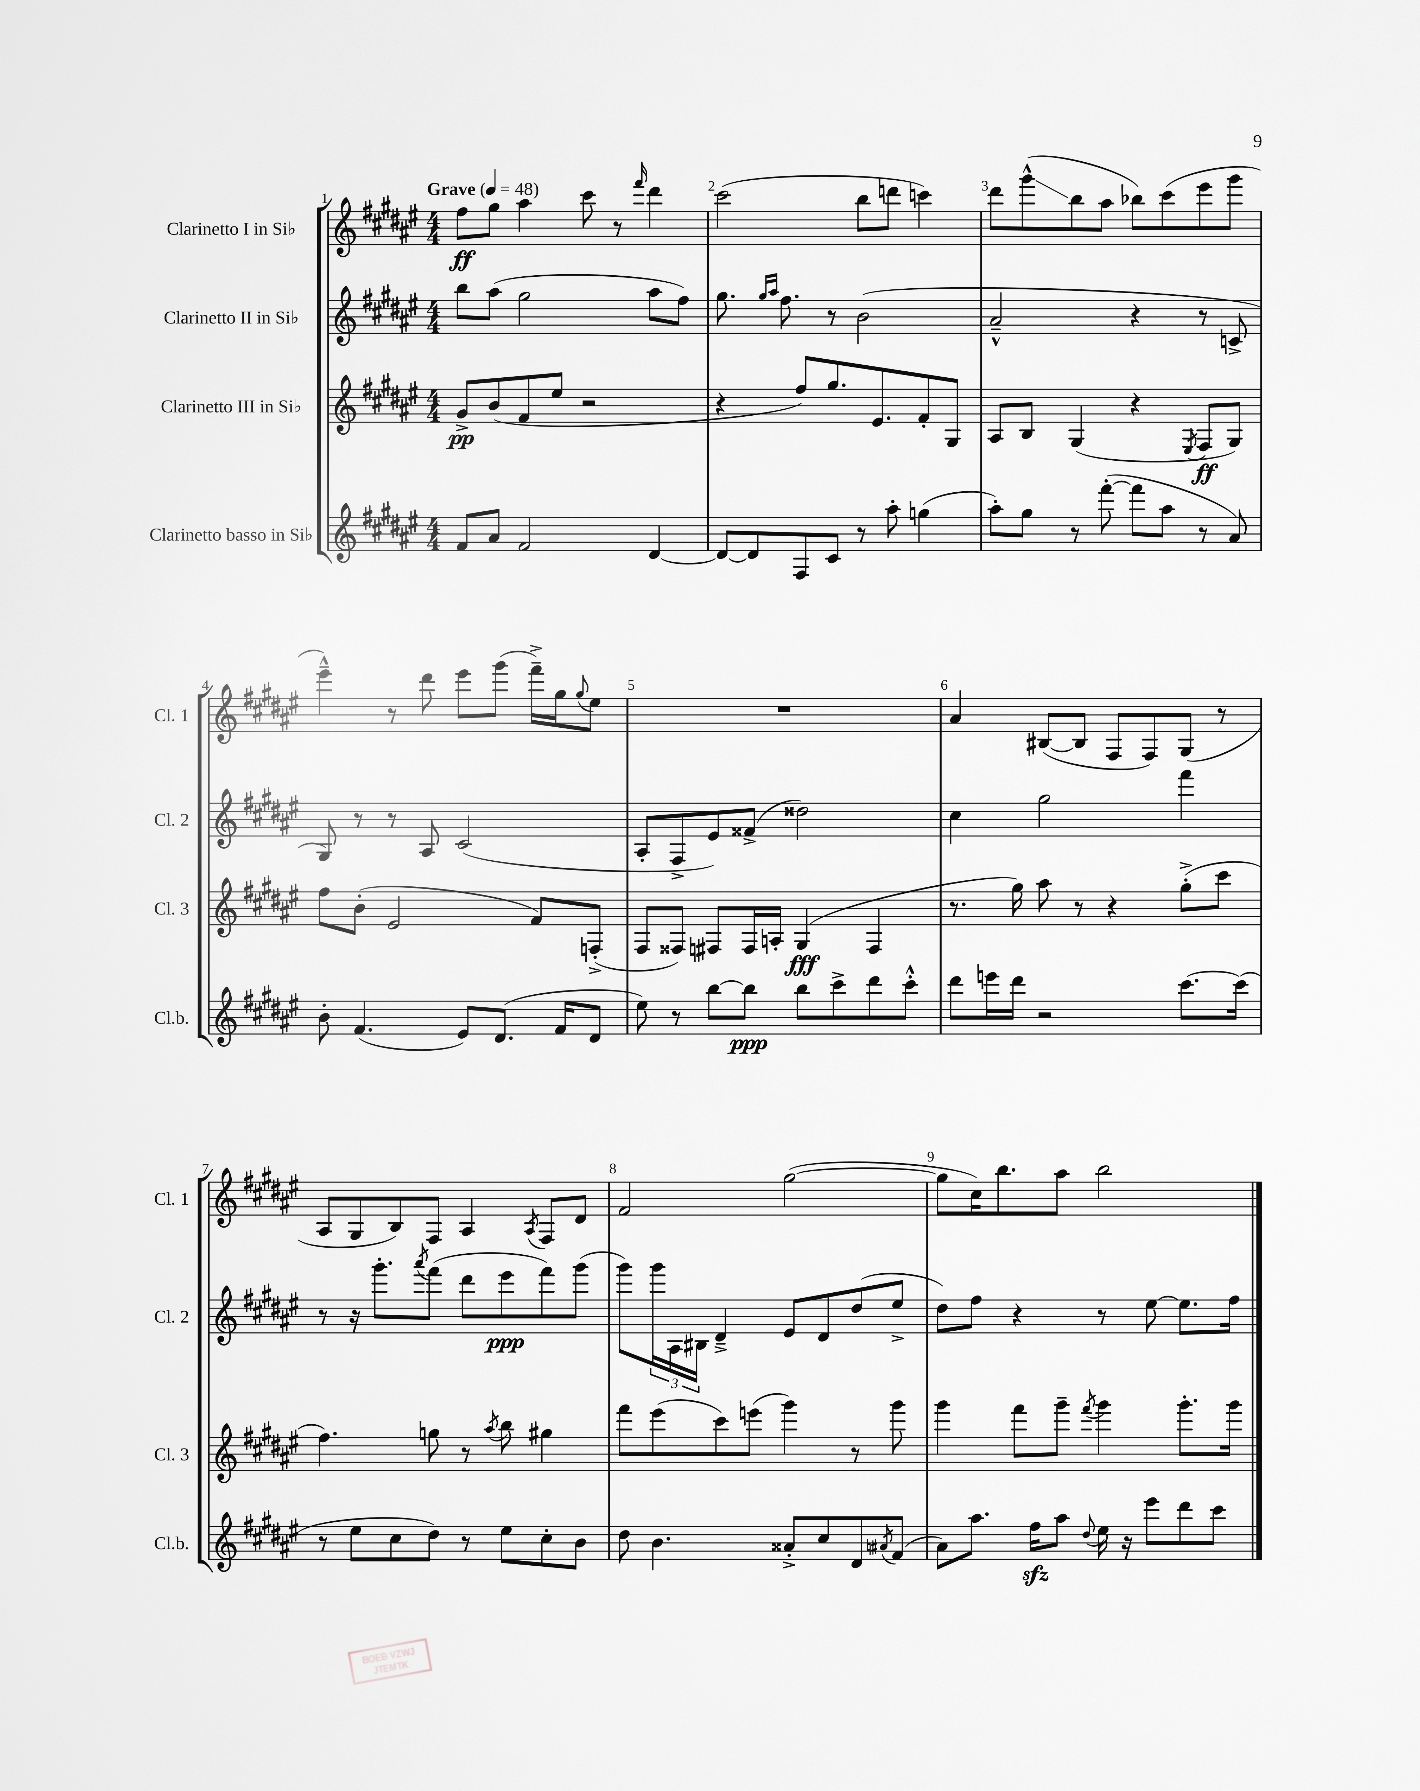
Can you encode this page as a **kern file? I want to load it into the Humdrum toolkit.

**kern	**kern	**kern	**kern
*staff4	*staff3	*staff2	*staff1
*clefG2	*clefG2	*clefG2	*clefG2
*k[f#c#g#d#a#e#]	*k[f#c#g#d#a#e#]	*k[f#c#g#d#a#e#]	*k[f#c#g#d#a#e#]
*M4/4	*M4/4	*M4/4	*M4/4
*MM48	*MM48	*MM48	*MM48
8f#	8g#^	8bb	8ff#
8a#	(8b	(8aa#	8gg#
2f#	8f#	2gg#	4aa#
.	8ee#	.	.
.	2r	.	8ccc#
.	.	.	8r
.	.	.	16qqfff#
[4d#	.	8aa#	4ddd#
.	.	8ff#)	.
=	=	=	=
8d#_	4r	8.gg#	(2ccc#
8d#]	.	.	.
.	.	16qqgg#	.
.	.	16qqaa#	.
.	.	8.ff#	.
8F#	8ff#)	.	.
8c#	8.gg#	8r	.
8r	.	(2b	8bb
.	8.e#	.	.
8aa#'	.	.	8ddd
(4gg	8f#'	.	4ccc)
.	8G#	.	.
=	=	=	=
8aa#')	8A#	2a#~^^	8ddd#
8gg#	8B	.	(8ggg#^^
8r	(4G#	.	8bb
([8fff#'	.	.	8aa#
8fff#]	4r	4r	8bb-)
8aa#	.	.	(8ccc#
.	8qE#	.	.
8r	8F#	8r	8eee#
8a#)	8G#)	8c^	8ggg#
=	=	=	=
8b'	8ff#	8G#)	4eee#~^^)
(4.f#	(8b'	8r	.
.	2e#	8r	8r
.	.	8A#	8ddd#
8e#)	.	(2c#	8eee#
(8.d#	.	.	(8ggg#
.	8f#)	.	16fff#~^)
16f#	.	.	16gg#
.	.	.	8qqgg#
8d#	(8F'^	.	8ee#
=	=	=	=
8ee#)	8F#	8A#'	1r
8r	8F##)	8F#^	.
[8bb	8F#	8e#)	.
8bb]	16F#	(8f##^	.
.	16A'	.	.
8bb	(4G#	2dd##)	.
8ccc#^	.	.	.
8ddd#	4F#	.	.
8ccc#'^^	.	.	.
=	=	=	=
8ddd#	8.r	4cc#	4a#
16eee	.	.	.
16ddd#	16gg#)	.	.
2r	8aa#	2gg#	([8B#
.	8r	.	8B#]
.	4r	.	8F#
.	.	.	8F#)
[8.ccc#	(8gg#'^	4fff#	(8G#
.	8ccc#	.	8r
(16ccc#]	.	.	.
=	=	=	=
8r	4.ff#)	8r	8A#
8ee#	.	16r	8G#
.	.	8.ggg#'	.
8cc#	.	.	8B)
.	.	8qaaa#	.
8dd#)	8gg	(8fff#	8F#
8r	8r	8ddd#	4A#
.	8qaa#	.	.
8ee#	8bb	8eee#	.
.	.	.	8qA#
8cc#'	4gg#	8fff#)	8F#
8b	.	(8ggg#	8d#
=	=	=	=
8dd#	8fff#	8ggg#)	2f#
4.b	(8eee#	24ggg#	.
.	.	24A#	.
.	.	24B#	.
.	8ccc#)	4d#~^	.
.	(8eee	.	.
8a##'^	4ggg#)	8e#	([2gg#
8cc#	.	8d#	.
8d#	8r	(8dd#	.
8qa#	.	.	.
(8f#	8ggg#	8ee#^	.
=	=	=	=
8a#)	4ggg#	8dd#)	8gg#]
8.aa#	.	8ff#	16cc#)
.	.	.	8.bb
.	8fff#	4r	.
16ff#	.	.	.
8aa#	8ggg#~	.	8aa#
8qqdd#	8qfff#	.	.
16ee#	4ggg#	8r	2bb
16r	.	.	.
8eee#	.	[8ee#	.
8ddd#	8.ggg#'	8.ee#]	.
8ccc#	.	.	.
.	16ggg#	16ff#	.
==	==	==	==
*-	*-	*-	*-
